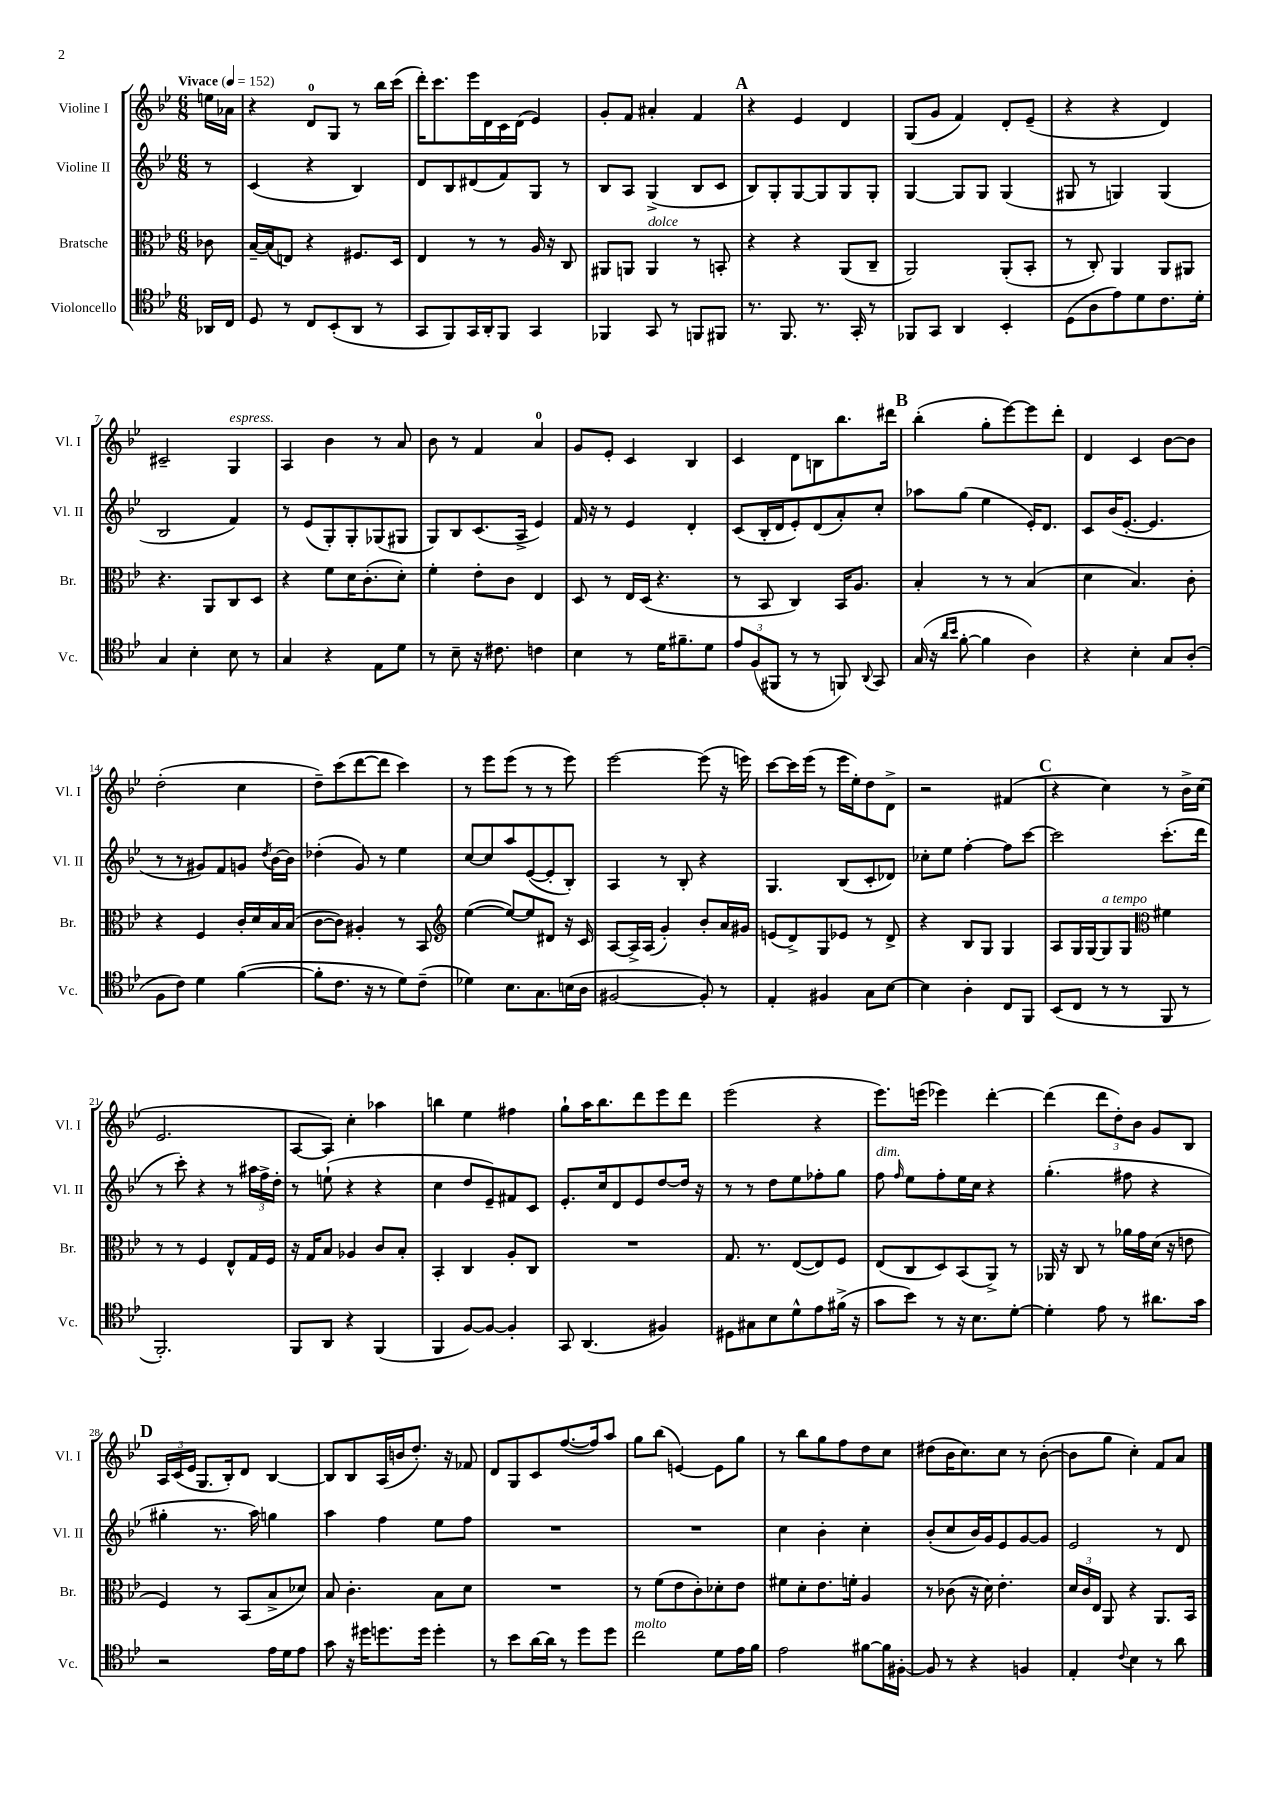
<<
\new StaffGroup <<
\new Staff = "s0" \with { instrumentName = "Violine I" shortInstrumentName = "Vl. I" } {
    \clef treble \key bes \major \numericTimeSignature \time 6/8 \partial 8 \tempo "Vivace" 4 = 152
    \autoBeamOff e''16[ aes'16] |
    r4 d'8[-0 g8] r8 bes''16[ c'''16]( |
    d'''16[-.) c'''8. ees'''16 d'16 c'16 d'16]( ees'4) |
    g'8[-. f'8] ais'4-. f'4 |
    \mark \markup { \bold "A" } r4 ees'4 d'4 |
    g8[( g'8] f'4) d'8[-. ees'8]--( |
    r4 r4 d'4) |
    cis'2-- g4^\markup { \italic "espress." } |
    a4 bes'4 r8 a'8 |
    bes'8 r8 f'4 a'4-0 |
    g'8[ ees'8]-. c'4 bes4 |
    c'4 d'8[ b8 bes''8. dis'''16] |
    \mark \markup { \bold "B" } bes''4-.( g''8[-. ees'''8~) ees'''8 d'''8]-. |
    d'4 c'4 bes'8[~ bes'8] |
    d''2-.( c''4 |
    d''8[--) c'''8( d'''8~ d'''8] c'''4) |
    r8 ees'''8[ ees'''8]( r8 r8 ees'''8) |
    ees'''2~ ees'''8( r16 e'''16) |
    c'''8[~ c'''16 ees'''16]( r8 ees'''16[ ees''16-.) d''8 d'8]-> |
    r2 fis'4( |
    \mark \markup { \bold "C" } r4 c''4) r8 bes'16[-> c''16]( |
    ees'2. |
    a8[~ a8]) c''4-. aes''4 |
    b''4 ees''4 fis''4 |
    g''8[-! a''16 bes''8. d'''8 ees'''8 d'''8] |
    ees'''2( r4 |
    ees'''8.[) e'''16]( ees'''4) d'''4~-. |
    d'''4( \tuplet 3/2 { d'''8[ d''8-.) bes'8] } g'8[ bes8] |
    \mark \markup { \bold "D" } \tuplet 3/2 { a16[ c'16( ees'16] } g8.[ bes16-.) d'8] bes4~ |
    bes8[ bes8 a16( b'16 d''8.]-.) r16 fes'8 |
    d'8[ g8 c'8 f''8.~( f''16) a''8] |
    g''8[ bes''8]( e'4~) e'8[ g''8] |
    r8 bes''8[ g''8 f''8 d''8 c''8] |
    dis''8[( bes'16 c''8.) c''8] r8 bes'8~-.( |
    bes'8[ g''8] c''4-.) f'8[ a'8] \bar "|." |
}
\new Staff = "s1" \with { instrumentName = "Violine II" shortInstrumentName = "Vl. II" } {
    \clef treble \key bes \major \numericTimeSignature \time 6/8 \partial 8
    \autoBeamOff r8 |
    c'4( r4 bes4) |
    d'8[ bes8 dis'8( f'8) g8] r8 |
    bes8[ a8] g4->( bes8[ c'8] |
    \mark \markup { \bold "A" } bes8[) g8-. g8~ g8 g8 g8]-. |
    g4~ g8[ g8] g4( |
    gis8 r8 g4) g4( |
    bes2 f'4) |
    r8 ees'8[( g8-.) g8-. ges8( gis8] |
    g8[) bes8 c'8.( a16]-> ees'4) |
    f'16 r16 r8 ees'4 d'4-. |
    c'8[( bes16-. d'16 ees'8-.) d'8( a'8-.) c''8]-. |
    \mark \markup { \bold "B" } aes''8[ g''8]( ees''4 ees'16[-.) d'8.] |
    c'8[ bes'16( ees'8.]~-. ees'4. |
    r8 r8 gis'8[) f'8 g'8] \acciaccatura { d''8 } bes'16[~ bes'16] |
    des''4-.( g'8) r8 ees''4 |
    c''8[~ c''8 a''8 ees'8~( ees'8-. bes8]-.) |
    a4 r8 bes8-. r4 |
    g4. bes8[( c'8-. des'8]) |
    ces''8[-. ees''8] f''4~-. f''8[ c'''8]~ |
    \mark \markup { \bold "C" } c'''2 c'''8.[-.( d'''16] |
    r8 c'''8-.) r4 r8 \tuplet 3/2 { ais''16[ f''16-> d''16]-. } |
    r8 e''8-!( r4 r4 |
    c''4 d''8[ ees'8--) fis'8 c'8] |
    ees'8.[-. c''16 d'8 ees'8 d''8~ d''16] r16 |
    r8 r8 d''8[ ees''8 fes''8-. g''8] |
    f''8^\markup { \italic "dim." } \grace { f''16 } ees''8[ f''8-. ees''16 c''16] r4 |
    g''4.-.( fis''8 r4 |
    \mark \markup { \bold "D" } gis''4-. r8. a''16) g''4 |
    a''4 f''4 ees''8[ f''8] |
    R2. |
    R2. |
    c''4 bes'4-. c''4-. |
    bes'8[-.( c''8 bes'16) g'16 ees'8 g'8~ g'8] |
    ees'2 r8 d'8 \bar "|." |
}
\new Staff = "s2" \with { instrumentName = "Bratsche" shortInstrumentName = "Br." } {
    \clef alto \key bes \major \numericTimeSignature \time 6/8 \partial 8
    \autoBeamOff ces'8 |
    bes16[~-- bes16( e8]) r4 fis8.[ d16] |
    ees4 r8 r8 a16 r16 c8 |
    ais,8[ a,8] a,4^\markup { \italic "dolce" } r8 b,8-. |
    \mark \markup { \bold "A" } r4 r4 a,8[( c8]-- |
    a,2) a,8[-.( bes,8]-. |
    r8 c8-.) a,4 a,8[ ais,8] |
    r4. a,8[ c8 d8] |
    r4 f'8[ d'16 c'8.-.( d'8]-.) |
    f'4-. ees'8[-. c'8] ees4 |
    d8 r8 ees16[ d16]( r4. |
    r8 bes,8 c4) bes,16[ a8.] |
    \mark \markup { \bold "B" } bes4-. r8 r8 bes4( |
    d'4 bes4.) c'8-. |
    r4 f4 c'16[-. d'16 bes16 bes16]( |
    c'8[~ c'8]) ais4-. r8 bes,8 |
    \clef treble ees''4~( ees''8[~) ees''8 dis'8] r16 c'16 |
    a8[~ a16-> a16]( g'4-.) bes'8[-. a'16 gis'16] |
    e'8[( d'8->) g8 ees'8] r8 d'8-> |
    r4 bes8[ g8] g4 |
    \mark \markup { \bold "C" } a8[ g16 g16~ g8^\markup { \italic "a tempo" } g8] \clef alto fis'4 |
    r8 r8 f4 ees8[-^ g16 f16] |
    r16 g16[ bes8] aes4 c'8[ bes8]-. |
    bes,4-. c4 a8[-. c8] |
    R2. |
    g8. r8. ees8[~( ees8) f8] |
    ees8[( c8 d8) bes,8( a,8]->) r8 |
    aes,16 r16 c8 r8 aes'16[ g'16 d'16]( r16 e'8 |
    \mark \markup { \bold "D" } f4) r8 bes,8[( bes8-> des'8]) |
    bes8 c'4.-. bes8[ d'8] |
    R2. |
    r8 f'8[( ees'8 c'8-.) des'8-. ees'8] |
    fis'8[ d'8-. ees'8. f'16]-. a4 |
    r8 ces'8( r16 d'16) ees'4.-. |
    \tuplet 3/2 { d'16[ c'16 ees16] } a,8 r4 a,8.[ bes,16] \bar "|." |
}
\new Staff = "s3" \with { instrumentName = "Violoncello" shortInstrumentName = "Vc." } {
    \clef tenor \key bes \major \numericTimeSignature \time 6/8 \partial 8
    \autoBeamOff aes,16[ c16] |
    d8 r8 c8[ bes,8-.( a,8] r8 |
    g,8[ f,8) g,16 a,16-. f,8] g,4 |
    fes,4 g,8 r8 f,8[ fis,8] |
    \mark \markup { \bold "A" } r8. f,8. r8. g,16-. r8 |
    fes,8[ g,8] a,4 bes,4-. |
    d8[( a8 ees'8) d'8 c'8. d'16]-. |
    g4 bes4-. bes8 r8 |
    g4 r4 ees8[ d'8] |
    r8 bes8-- r16 cis'8. c'4 |
    bes4 r8 d'16[ fis'8.-- d'8] |
    \tuplet 3/2 { ees'8[ f8( fis,8] } r8 r8 f,8) \appoggiatura { a,8 } g,8 |
    \mark \markup { \bold "B" } g16( r16 \grace { a'16[ bes'16] } f'8~-. f'4 a4) |
    r4 bes4-. g8[ a8]-.( |
    f8[ c'8]) d'4 f'4~( |
    f'8[-. c'8.] r16 r8 d'8[) c'8]--( |
    des'4) bes8.[ g8. b16( a16] |
    fis2~ fis8-.) r8 |
    ees4-. fis4 g8[ bes8]~ |
    bes4 a4-. c8[ f,8] |
    \mark \markup { \bold "C" } bes,8[( c8] r8 r8 f,8 r8 |
    f,2.-.) |
    f,8[ a,8] r4 f,4( |
    f,4 f8[~) f8]~ f4-. |
    g,8 a,4.( fis4) |
    dis8[ gis8 bes8 d'8-^ ees'8 fis'16]->( r16 |
    g'8[ bes'8]) r8 r16 bes8.[ d'8]~-. |
    d'4-. ees'8 r8 ais'8.[ g'16] |
    \mark \markup { \bold "D" } r2 ees'16[ d'16 ees'8] |
    g'8 r16 dis''16[ d''8. d''16] d''4-. |
    r8 bes'8[ a'16~ a'16] r8 d''8[ d''8] |
    c''2^\markup { \italic "molto" } d'8[ ees'16 f'16] |
    ees'2 fis'8[~ fis'16 fis16]~-. |
    fis8 r8 r4 f4 |
    ees4-. \appoggiatura { c'8 } bes4 r8 a'8 \bar "|." |
}
>>
>>
